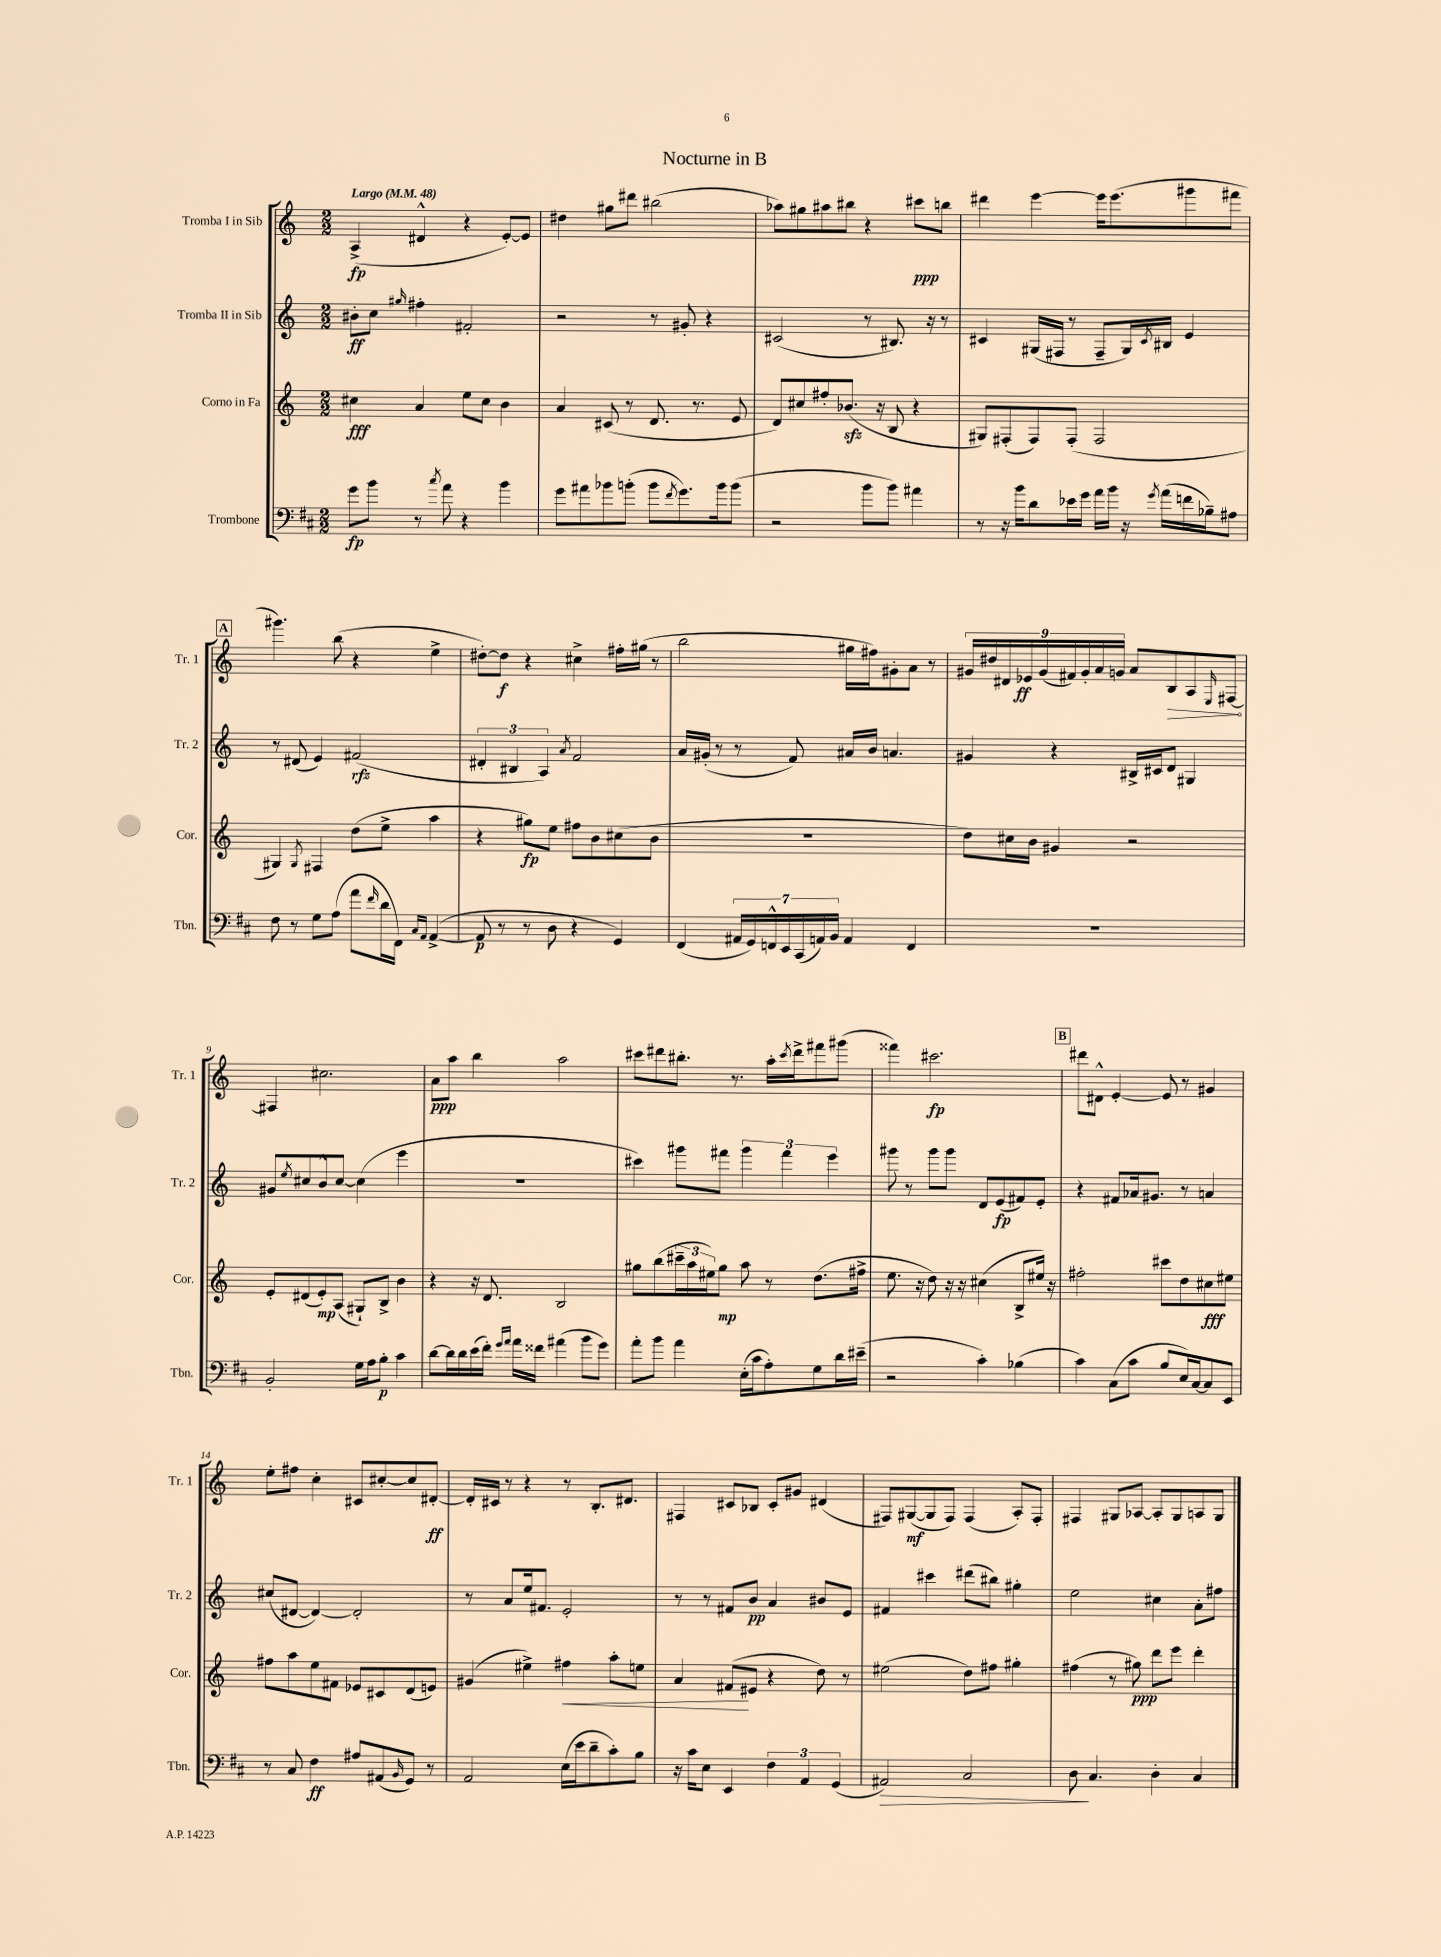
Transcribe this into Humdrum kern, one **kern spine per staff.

**kern	**kern	**kern	**kern
*staff4	*staff3	*staff2	*staff1
*clefF4	*clefG2	*clefG2	*clefG2
*k[f#c#]	*k[]	*k[]	*k[]
*M2/2	*M2/2	*M2/2	*M2/2
*MM48	*MM48	*MM48	*MM48
8g	4cc#	8b#'	(4A^
8b	.	8cc	.
.	.	16qqgg#	.
8r	4a	4ff#'	4d#^^
8qcc#	.	.	.
8a	.	.	.
4r	8ee	2f#'	4r
.	8cc#	.	.
4b	4b	.	[8e')
.	.	.	8e]
=	=	=	=
8g	4a	2r	4dd#
8a#	.	.	.
8b-	(8c#	.	8gg#
(8b'	8r	.	8ddd#
8b	8.d	8r	(2bb#
8qf#	.	.	.
8.g)	.	8g#'	.
.	8.r	.	.
.	.	4r	.
16b	.	.	.
(8b	8e	.	.
=	=	=	=
2r	8d)	(2c#	8aa-)
.	8cc#	.	8gg#
.	8ff#'	.	8aa#
.	(8.b-	.	8bb#
8b	.	8r	4r
.	16r	.	.
8b)	8B	8.B#)	.
4a#	4r	.	8ccc#
.	.	16r	.
.	.	8r	8bb
=	=	=	=
8r	8G#)	4c#	4ddd#
16r	(8F#'	.	.
16b	.	.	.
8d	8F#)	(16G#	[4eee
.	.	16F#	.
16e-	(8F#'	8r	.
16g	.	.	.
16a	2F#	8F#~	16eee]
16b	.	.	(8.eee
16r	.	16G#)	.
8qg	.	8qc#	.
(16a	.	16B#	.
16f	.	4e	8ggg#
16B-~)	.	.	.
8A#	.	.	8fff#
=	=	=	=
8F#	4G#)	8r	4.ggg#)
8r	.	(8d#	.
.	8qG#	.	.
8G	4F#	4e)	.
(8A	.	.	(8bb
8a	(8dd	(2f#	4r
16qqf#	.	.	.
16d	8ee^	.	.
16FF#)	.	.	.
16qqC#	.	.	.
16qqAA	.	.	.
([4AA^	4aa	.	4ee^
=	=	=	=
8AA]	4r	6d#'	[8dd#')
8r	.	.	8dd#]
.	.	6B#	.
8r	8gg#)	.	4r
.	.	6A)	.
8D	8ee	.	.
.	.	8qa	.
4r	8ff#	2f	4cc#^
.	8b	.	.
4GG)	(8cc#	.	16ff#'
.	.	.	(16gg#
.	8b	.	8r
=	=	=	=
(4FF#	1r	16a	2bb
.	.	(16g#'	.
.	.	8r	.
28AA#	.	8r	.
28GG)	.	.	.
28FF^^	.	.	.
28EE	.	.	.
.	.	8f)	.
(28CC#	.	.	.
28AA)	.	.	.
28BB	.	.	.
4AA	.	16a#	16gg#
.	.	16b	16ff#)
.	.	4.a	8g#'
4FF	.	.	8a
.	.	.	8r
=	=	=	=
1r	8dd)	4g#	18g#
.	.	.	18dd#
.	.	.	18d#
.	16cc#	.	.
.	.	.	18e-
.	16b	.	.
.	.	.	(18g#
.	4g#	4r	.
.	.	.	18f#)
.	.	.	18g#'
.	.	.	18a
.	.	.	18g
.	2r	16B#^	8a
.	.	16c#	.
.	.	8d	8B
.	.	4G#	8A
.	.	.	16qqE
.	.	.	[8F#
=	=	=	=
2BB'	8e'	8g#	4F#]
.	.	8qee	.
.	(8d#	8cc#	.
.	8e')	8b^^	2.cc#
.	(8A	[8cc#	.
16G	8G#`)	(4cc#]	.
16A	.	.	.
8B'	8B^	.	.
4c#	4b	4eee	.
=	=	=	=
[8d	4r	1r	8a
16d]	.	.	8aa
16d	.	.	.
(16e	16r	.	4bb
16f#')	8.d	.	.
16qqg	.	.	.
16qqa	.	.	.
16a	.	.	.
16f##	.	.	.
(4a#	2B	.	2aa
8b	.	.	.
8g)	.	.	.
=	=	=	=
8a'	8gg#	4ccc#)	8ccc#
8b	(8bb	.	8ddd#
4a	24ccc#~	8ggg#	8.bb#'
.	24aa	.	.
.	24ee#)	.	.
.	8gg#	8fff#	.
.	.	.	8.r
(16E'	8aa	6ggg#	.
16c#	.	.	.
8A')	8r	.	16aa'
.	.	6fff#	.
.	.	.	8qccc#
.	.	.	16ddd#^
8G	(8.dd	.	8fff#
.	.	6eee	.
16d	.	.	(8ggg#
(16e#~	16ff#^	.	.
=	=	=	=
2r	8.ee	8ggg#	4fff##)
.	.	8r	.
.	16r	.	.
.	8dd)	8ggg#	2.ccc#
.	16r	8ggg#	.
.	16r	.	.
4c#')	(4cc#	8d	.
.	.	(8e	.
(4B-	8B^	8f#)	.
.	16ee#)	8e'	.
.	16r	.	.
=	=	=	=
4c#)	2ff#'	4r	8ddd#
.	.	.	8d#^^
(8C#	.	8f#	[4e'
8c#	.	16a-	.
.	.	8.g#	.
8B	8ccc#	.	8e]
16E)	8dd	8r	8r
[16C#	.	.	.
8C#]	8cc#	4a	4g#
8EE	8ee#	.	.
=	=	=	=
8r	8ff#	(8cc#	8ee'
8C#	8aa	[8d#	8ff#
4F#	8ee	4d#_)	4cc'
.	8f#	.	.
8A#	8e-	2d#']	8c#
(8AA#	8c#	.	[8cc#'
16qqBB	.	.	.
8GG)	(8d	.	8cc#]
8r	8e)	.	[8d#'
=	=	=	=
2AA	(4g#	8r	16d#']
.	.	.	16c#
.	.	8a	8r
.	4ee#^)	16ee	4r
.	.	8.f#	.
(16E	4ff#	2e'	8r
16e	.	.	.
8d~	.	.	8.B'
8c#')	8aa'	.	.
.	.	.	8.d#
8B	8ee	.	.
=	=	=	=
16r	4a	8r	4F#
16c#	.	.	.
8E	.	8r	.
4EE	(8f#	8f#	8c#
.	8e#	8b	8B-
6F#	4r	4a	8c#'
.	.	.	8g#
6AA	.	.	.
.	8dd)	8b#	(4d#
(6GG	.	.	.
.	8r	8e	.
=	=	=	=
2AA#)	(2ee#	4f#	8F#)
.	.	.	([8G#
.	.	4ccc#	8G#]
.	.	.	8F#)
2C#	8dd)	(8ddd#	(4F#
.	8ff#	8bb#)	.
.	4gg#'	4gg#'	8A')
.	.	.	8F#'
=	=	=	=
8D	(4ff#	2ee	4F#
4.C#	.	.	.
.	8r	.	8G#
.	8gg#)	.	[8A-
4D'	8ddd	4cc#	8A-']
.	8eee	.	8G#
4C#	4ddd'	8a'	8A
.	.	8ff#	8G#
==	==	==	==
*-	*-	*-	*-
